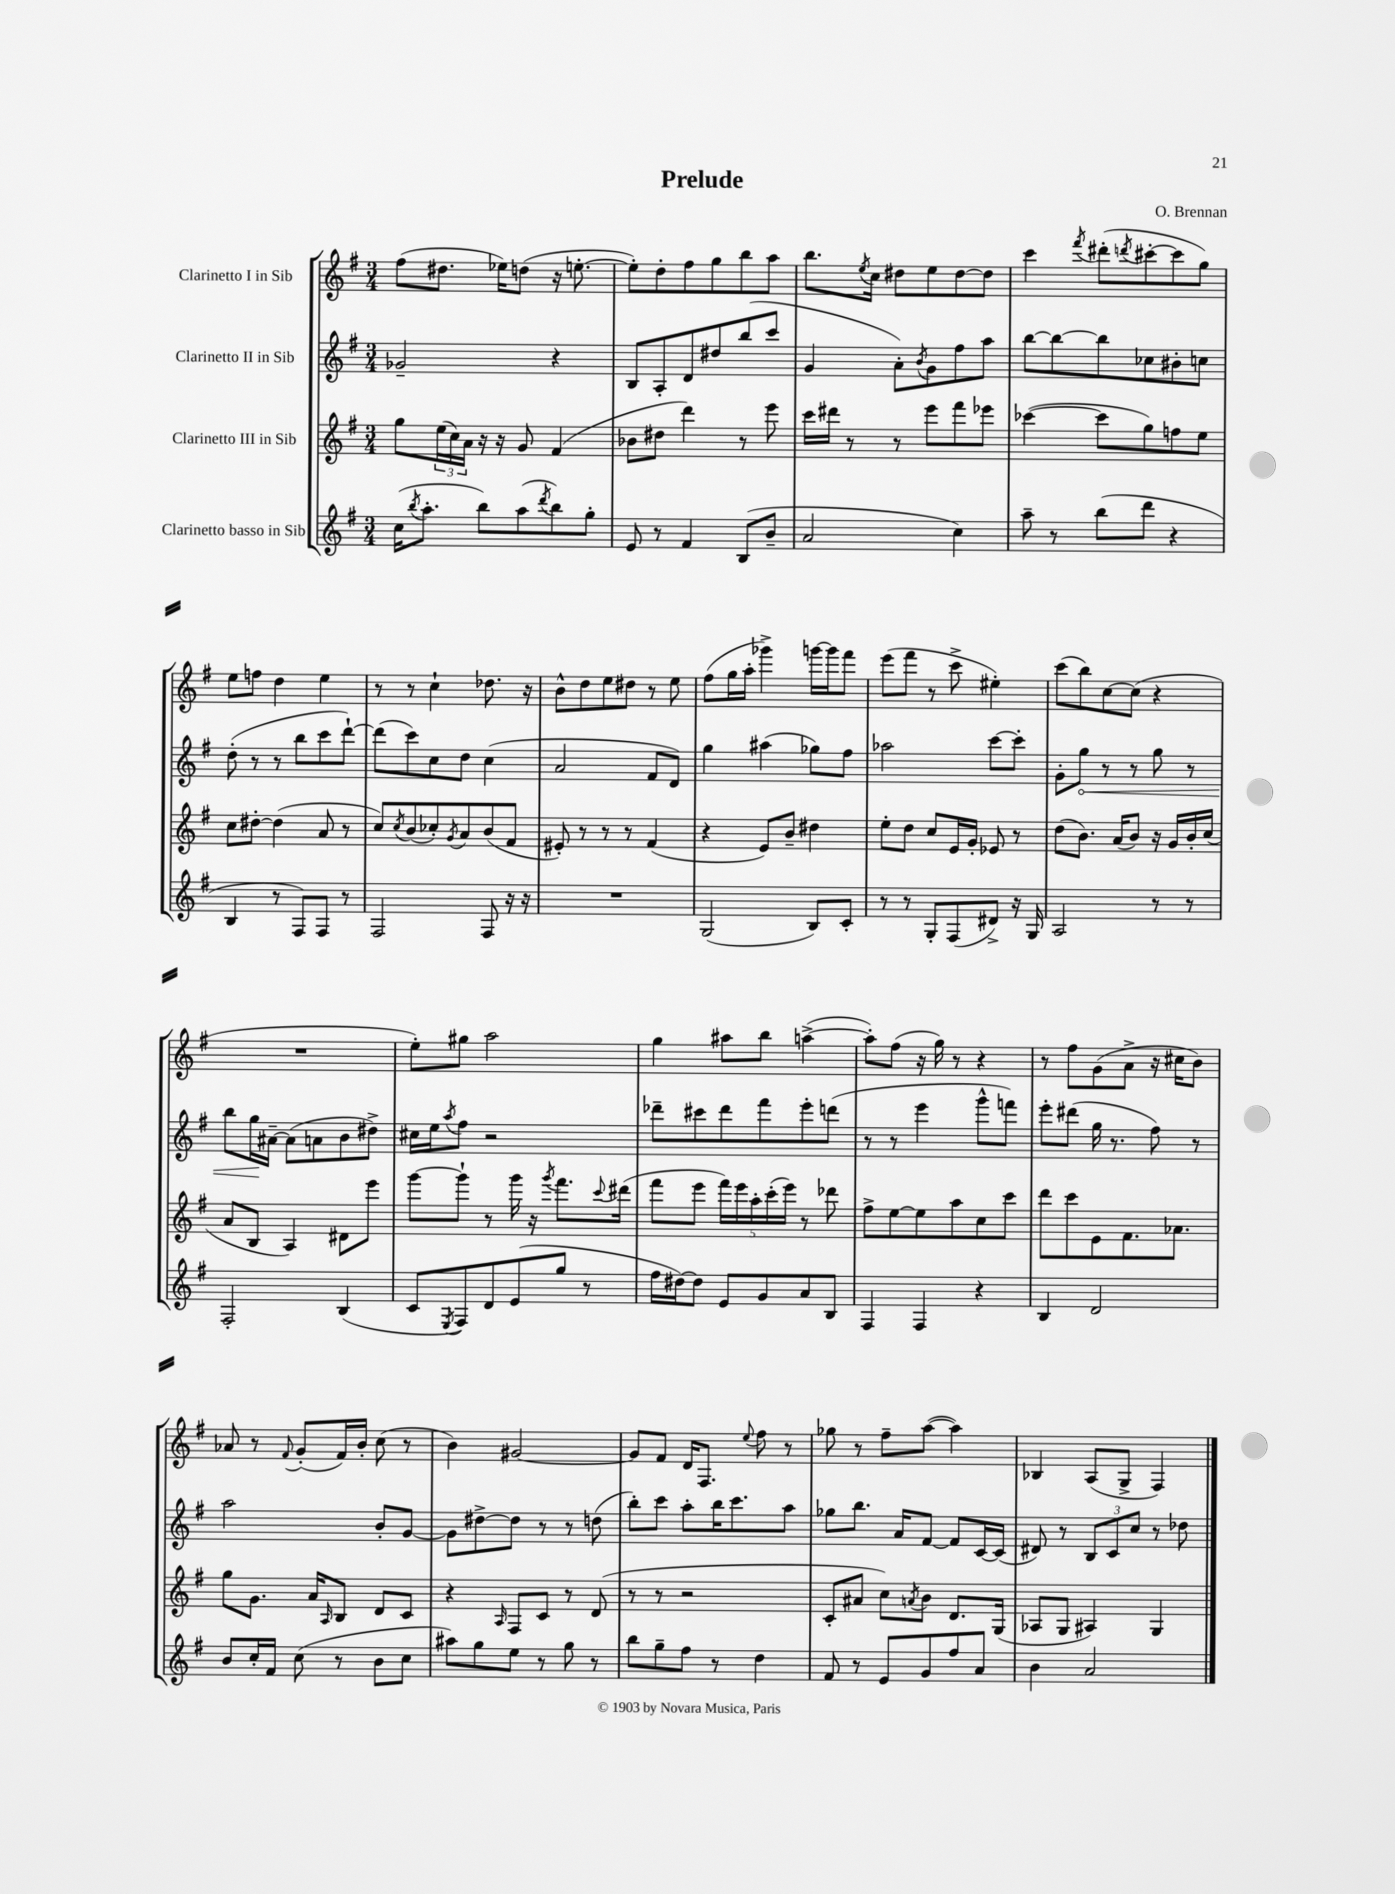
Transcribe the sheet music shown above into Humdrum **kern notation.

**kern	**kern	**kern	**dynam	**kern
*part4	*part3	*part2	*part2	*part1
*staff4	*staff3	*staff2	*staff2	*staff1
*I"Clarinetto basso in Sib	*I"Clarinetto III in Sib	*I"Clarinetto II in Sib	*	*I"Clarinetto I in Sib
*clefG2	*clefG2	*clefG2	*	*clefG2
*k[f#]	*k[f#]	*k[f#]	*	*k[f#]
*M3/4	*M3/4	*M3/4	*	*M3/4
=1	=1	=1	=1	=1
(16cc\KL	8gg\L	2g-X~/	.	(8ff#\L
8qbb/	.	.	.	.
8.aa'\J	.	.	.	.
.	(24ee\L	.	.	8.dd#X\J
.	24cc\)	.	.	.
.	24a\JJ	.	.	.
8bb\L)	16r	.	.	.
.	16r	.	.	16ee-X\KL)
(8aa\	8g/	.	.	(8ddn\J
8qddd/	.	.	.	.
8bb\)	(4f#/	4r	.	16r
.	.	.	.	[8.een'\
8gg'\J	.	.	.	.
=2	=2	=2	=2	=2
8e/	8b-X\L	8B/L	.	8ee'\L])
8r	8dd#X\J	8A'/	.	8dd'\
4f#/	4ddd\)	8d/	.	8ff#\
.	.	8dd#X/	.	8gg\
(8B/L	8r	(8bb/	.	8bb\
8b~/J	8eee\	8ccc/J	.	8aa\J
=3	=3	=3	=3	=3
2a/	16ccc\LL	4g/	.	8.bb\L
.	16ddd#X\JJ	.	.	.
.	8r	.	.	.
.	.	.	.	8qee/
.	.	.	.	16cc\Jk
.	8r	8a'\L)	.	8dd#X\L
.	.	8qb/	.	.
.	8eee\L	8g\	.	8ee\
4cc\)	8fff#\	8ff#\	.	[8dd#\
.	8eee-X\J	8aa\J	.	8dd#\J]
=4	=4	=4	=4	=4
8aa~\	([4ccc-X\	[8bb\L	.	4ccc\
8r	.	8bb\_	.	.
.	.	.	.	8qfff#/
(8bb\L	8ccc-\L]	8bb\]	.	(8ddd#X'\L
.	.	.	.	8qdddn/
8ddd\J	8gg\)	8cc-X\	.	[8ccc#X'\
4r	8ffn\	8b#X'\	.	8ccc#\]
.	8ee\J	8ccn\J	.	8gg\J)
!!LO:LB:g=z
=5	=5	=5	=5	=5
4B/	8cc\L	(8dd'\	.	8ee\L
.	[8dd#X'\J	8r	.	8ffn\J
8r	(4dd#\]	8r	.	4dd\
8F#/L)	.	8bb\L	.	.
8F#/J	8a/	8ccc\	.	4ee\
8r	8r	[8ddd`\J)	.	.
=6	=6	=6	=6	=6
2F#/	8cc/L)	(8ddd\L]	.	8r
.	8qcc/	.	.	.
.	(8b/	8ccc\)	.	8r
.	8cc-X'/)	8cc\	.	4cc`\
.	8qg/	.	.	.
.	8a/	8dd\J	.	.
8F#/	(8b/	(4cc\	.	8.dd-X\
16r	8f#/J	.	.	.
16r	.	.	.	16r
=7	=7	=7	=7	=7
2.r	8e#X'/)	2a/	.	8b^^\L
.	8r	.	.	8dd\
.	8r	.	.	8ee\
.	8r	.	.	8dd#X\J
.	(4f#/	8f#/L	.	8r
.	.	8d/J)	.	8ee\
=8	=8	=8	=8	=8
(2G/	4r	4gg\	.	(8ff#\L
.	.	.	.	16gg\L
.	.	.	.	16aa'\JJ
.	8e/L)	(4aa#X\	.	4ggg-X^\)
.	8b~/J	.	.	.
8B/L)	4dd#X\	8gg-X\L)	.	[16gggn\LL
.	.	.	.	16ggg\J]
8c'/J	.	8ff#\J	.	8fff#\J
=9	=9	=9	=9	=9
8r	8ee'\L	2aa-X\	.	(8eee\L
8r	8dd\J	.	.	8fff#\J
8G'/L	8cc/L	.	.	8r
(8F#/	16e/L	.	.	8ccc^\
.	16g'/JJ	.	.	.
8d#X^/J)	8e-X/	[8ccc\L	.	4ee#X'\)
16r	8r	8ccc'\J]	.	.
16G/	.	.	.	.
=10	=10	=10	=10	=10
2A/	(8dd\L	8g'\L	.	(8ccc\L
!	!	!	!LO:HP:b	!
.	8.b\J)	8gg\J	<	8bb\)
.	.	8r	.	[8cc\
.	(16a/KL	.	.	.
.	8b/J)	8r	.	(8cc\J]
8r	16r	8gg\	.	4r
.	16g/LL	.	.	.
8r	16b'/	8r	.	.
.	(16cc/JJ	.	.	.
!!LO:LB:g=z
=11	=11	=11	=11	=11
2F#'/	8a/L	8bb\L	.	2.r
.	8B/J	16gg\L	.	.
.	.	[16a#X~\JJ	[	.
.	4A/)	(8a#\L]	.	.
.	.	8an\	.	.
(4B/	8d#X\L	8b\	.	.
.	8eee\J	8dd#X^\J)	.	.
=12	=12	=12	=12	=12
8c/L	[8ggg\L	16cc#X\LL	.	8ee'\L)
.	.	16ee\J	.	.
8qE/	.	8qaa/	.	.
8F#/)	8ggg`\J]	8ff#\J	.	8gg#X\J
8d/	8r	2r	.	2aa\
(8e/	16ggg\	.	.	.
.	16r	.	.	.
.	8qggg/	.	.	.
8gg/J	8.fff#\L	.	.	.
8r	.	.	.	.
.	8qqccc/	.	.	.
.	(16ddd#X\Jk	.	.	.
=13	=13	=13	=13	=13
16ff#\LL	8fff#\L	8ddd-X~\L	.	4gg\
[16dd#X\J)	.	.	.	.
8dd#\J]	8eee\J	8ccc#X\	.	.
8e/L	20fff#\LL)	8ddd-\	.	8aa#X\L
.	20eee\	.	.	.
.	20aa'\	.	.	.
8g/	.	8fff#\	.	8bb\J
.	(20ccc'\	.	.	.
.	20eee\JJ)	.	.	.
8a/	8r	8eee'\	.	([4aan^\
8B/J	8ddd-X\	(8dddn\J	.	.
=14	=14	=14	=14	=14
4F#/	8ff#^\L	8r	.	8aa'\L])
.	[8ee\	8r	.	(8ff#\J
4F#/	8ee\]	4eee\	.	16r
.	.	.	.	16gg\)
.	8aa\	.	.	8r
4r	8cc\	8ggg^^\L	.	4r
.	8ccc\J	8fffn\J)	.	.
=15	=15	=15	=15	=15
4B/	8ddd\L	8eee'\L	.	8r
.	8ccc\	(8ddd#X\J	.	8ff#\L
2d/	8e\	16gg\	.	(8g\
.	.	8.r	.	.
.	8.f#\	.	.	8a^\J
.	.	8ff#\)	.	16r
.	8.a-X\J	.	.	16cc#X\KL
.	.	8r	.	8b\J)
!!LO:LB:g=z
=16	=16	=16	=16	=16
8b/L	8gg\L	2aa\	.	8a-X/
16cc'/L	8.g\J	.	.	8r
16f#/JJ	.	.	.	.
.	.	.	.	8qqf#/
(8cc\	.	.	.	(8g'/L
.	16a/KL	.	.	.
.	16qqA/	.	.	.
8r	8B/J	.	.	16f#/L)
.	.	.	.	16b'/JJ
8b\L	8d/L	8b'/L	.	(8cc\
8cc\J	8c/J	[8g/J	.	8r
=17	=17	=17	=17	=17
8aa#X\L)	4r	8g\L]	.	4b\)
8gg\	.	[8dd#X^\	.	.
.	16qqA/	.	.	.
8ee\J	8F#/L	8dd#\J]	.	[2g#X/
8r	8c/J	8r	.	.
8gg\	8r	8r	.	.
8r	(8d/	(8ddn\	.	.
=18	=18	=18	=18	=18
8bb\L	8r	8bb'\L)	.	8g#/L]
8gg~\	8r	8ccc\J	.	8f#/J
8ff#\J	2r	8aa'\L	.	16d/KL
.	.	.	.	8.F#/J
8r	.	16bb\K	.	.
.	.	8.ccc\	.	.
.	.	.	.	8qqee/
4dd\	.	.	.	8ff#\
.	.	8aa\J	.	8r
=19	=19	=19	=19	=19
8f#/	8c'/L	8gg-X\L	.	8gg-X\
8r	8a#X/J	8.bb\J	.	8r
8e/L	8cc\L)	.	.	8ff#~\L
.	.	16a/KL	.	.
.	8qan/	.	.	.
8g/	8b\J	[8f#/J	.	([8aa\J
8ff#/	8.d/L	8f#/L]	.	4aa\])
8a/J	.	[16c/L	.	.
.	(16G/Jk	(16c/JJ]	.	.
=20	=20	=20	=20	=20
4b\	8A-X/L	8d#X/)	.	4B-X/
.	8G/J	8r	.	.
2a/	4A#X/)	12B/L	.	(8A/L
.	.	12c/	.	.
.	.	.	.	8G^/J
.	.	12cc/J	.	.
.	4G/	8r	.	4F#/)
.	.	8dd-X\	.	.
==	==	==	==	==
*-	*-	*-	*-	*-
